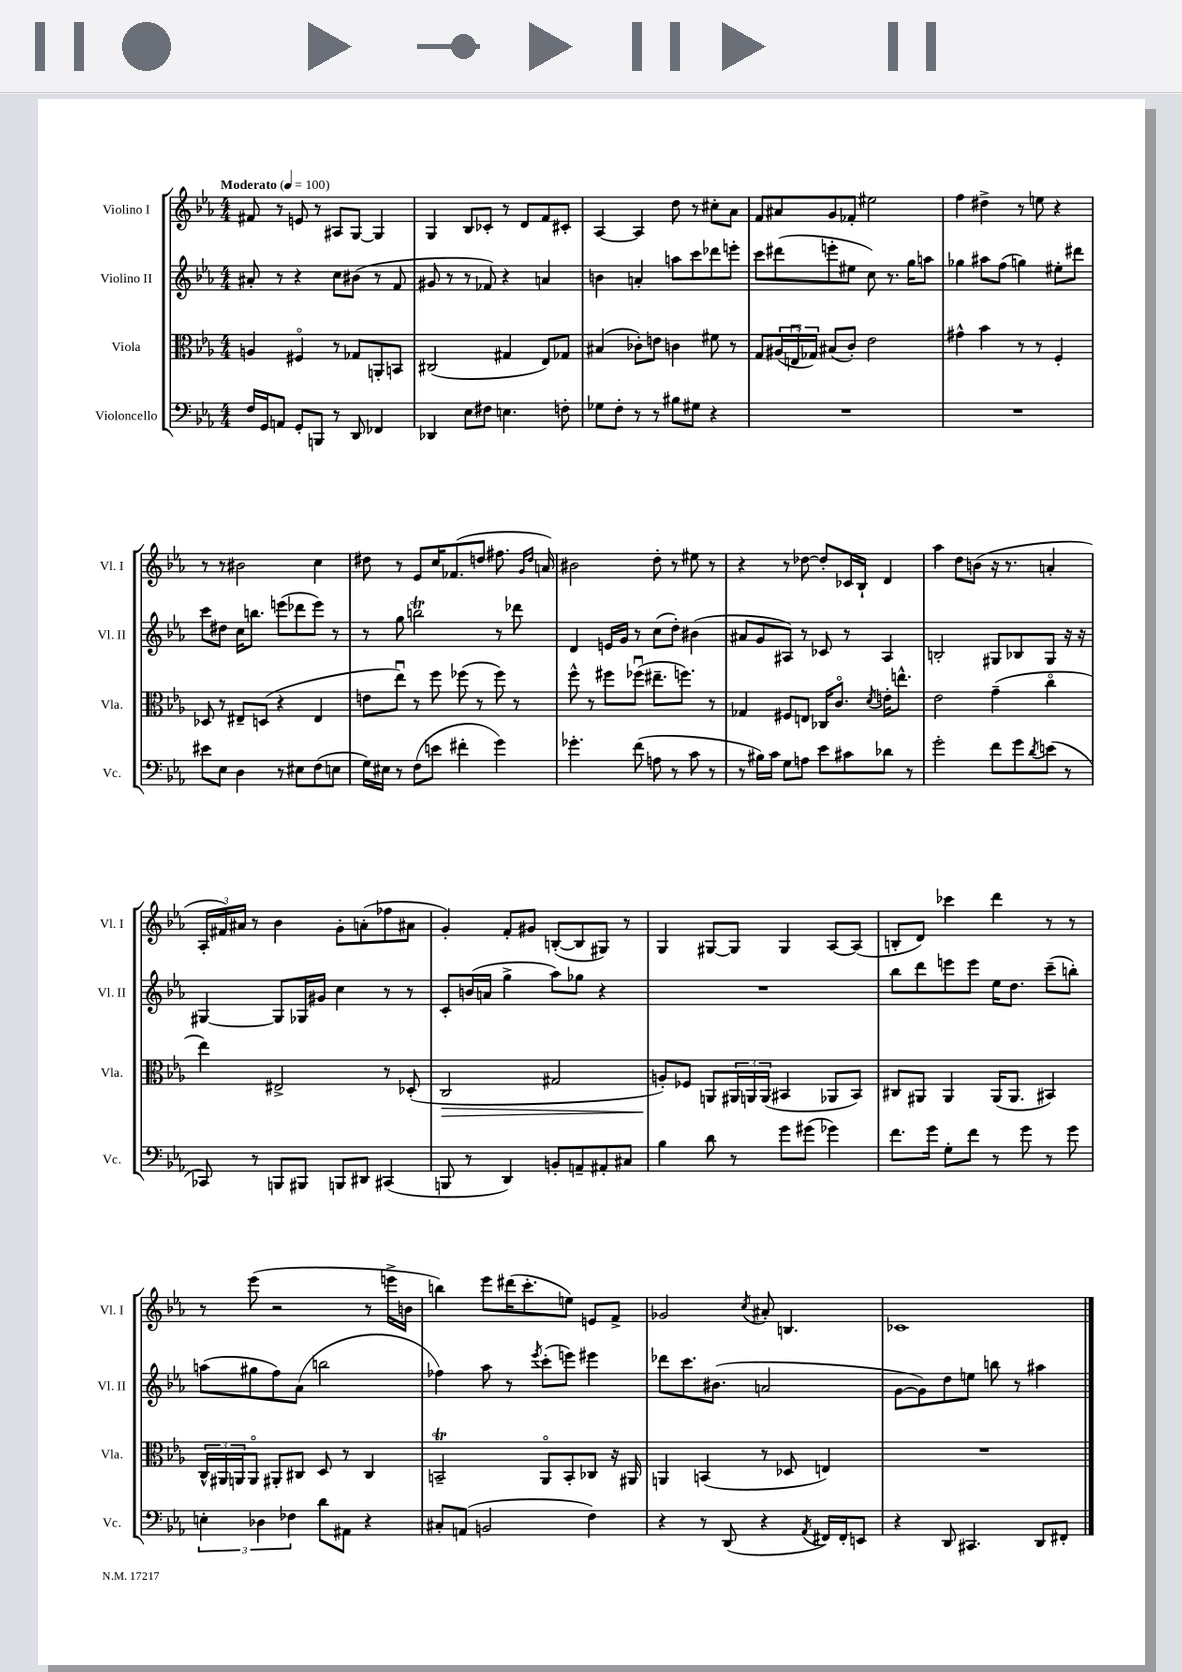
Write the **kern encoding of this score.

**kern	**kern	**dynam	**kern	**kern
*part4	*part3	*part3	*part2	*part1
*staff4	*staff3	*staff3	*staff2	*staff1
*I"Violoncello	*I"Viola	*	*I"Violino II	*I"Violino I
*I'Vc.	*I'Vla.	*	*I'Vl. II	*I'Vl. I
*clefF4	*clefC3	*	*clefG2	*clefG2
*k[b-e-a-]	*k[b-e-a-]	*	*k[b-e-a-]	*k[b-e-a-]
*M4/4	*M4/4	*	*M4/4	*M4/4
*MM100	*MM100	*	*MM100	*MM100
=1	=1	=1	=1	=1
!	!	!	!	!LO:TX:a:B:t=Moderato
16F/LL	4An/	.	8a#X'/	8f#X/
16GG/J	.	.	.	.
8AAn/J	.	.	8r	8r
8GG'/L	4F#X/	.	4r	8en/
8BBBn/J	.	.	.	8r
8r	8r	.	8cc\L	8A#X/L
8DD/	8G-X/L	.	(8b#X\J	[8G/J
4FF-X/	8AAn'/	.	8r	4G/]
.	8BBn/J	.	8f/	.
=2	=2	=2	=2	=2
4DD-X/	(2C#X/	.	8g#X/	4G/
.	.	.	8r	.
8E-\L	.	.	8r	8B-/L
8F#X\J	.	.	8f-X/)	8c-X'/J
4.En\	4G#X/	.	4r	8r
.	.	.	.	8d/L
.	8E-/L)	.	4an/	8f/
8Fn'\	8G-X/J	.	.	8c#X'/J
=3	=3	=3	=3	=3
8G-X\L	(4B#X/	.	4bn\	[4A-/
8F'\J	.	.	.	.
8r	8c-X'\L)	.	4an'/	4A-/]
8r	8en\J	.	.	.
8B#X\L	4cn\	.	8aan\L	8dd\
8G#X\J	.	.	8ccc\	8r
4r	8f#X\	.	8ddd-X\	8cc#X'\L
.	8r	.	8eeen'\J	8a-\J
=4	=4	=4	=4	=4
1r	8G/L	.	8ccc\L	8f/L
.	(24A#X/L	.	(8ddd#X\	8a#X/
.	24Enu/	.	.	.
.	24G-X/JJ)	.	.	.
.	(8B#X/L	.	8eeen'\	8g/
.	8c'/J)	.	8ee#X\J	8f-X'/J
.	2e-\	.	8cc\)	2ee#X\
.	.	.	8.r	.
.	.	.	16gg\KL	.
.	.	.	8aan\J	.
=5	=5	=5	=5	=5
1r	4g#X^^\	.	4gg-X\	4ff\
.	4b-\	.	8aa#X\L	4dd#X^\
.	.	.	(8ff\J	.
.	8r	.	4ggn\)	8r
.	8r	.	.	8een\
.	4F'/	.	8ee#X'\L	4r
.	.	.	8ddd#X\J	.
!!LO:LB:g=z
=6	=6	=6	=6	=6
8e#X\L	8D-X/	.	8ccc\L	8r
8E-\J	8r	.	8dd#X\J	8r
4D\	8E#X~/L	.	16cc\KL	2b#X\
.	.	.	8.bbn\J	.
.	(8Dn/J	.	.	.
8r	4r	.	(8eeen\L	.
8E#X\L	.	.	8ddd-X\	.
(8F\	4E#/	.	8eee\J)	4cc\
8En\J	.	.	8r	.
=7	=7	=7	=7	=7
16G\LL)	8en\L	.	8r	8dd#X\
16E#X\JJ	.	.	.	.
8r	8ee-u\J)	.	8gg\	8r
(8F\L	8r	.	2bbnt\	8e-/L
8en\J	8ff\	.	.	16cc/K
.	.	.	.	(8.f-X/
4f#X'\	(8ff-X\	.	.	.
.	8r	.	.	8ddn/J
4g\)	8ff-\)	.	8r	8.ff#X\
.	8r	.	8ddd-X\	.
.	.	.	.	16qqg/LL
.	.	.	.	16qqdd/JJ
.	.	.	.	16an/)
=8	=8	=8	=8	=8
4.g-X'\	8ff^^\	.	4d/	2b#X\
.	8r	.	.	.
.	8ff#X\L	.	16en/LL	.
.	.	.	16g/JJ	.
(8f\	(8ff-Xu\J	.	8r	.
8An\	8.ee#X~\L	.	(8cc\L	8dd'\
8r	.	.	8dd'\J)	8r
.	8.ffn\J)	.	.	.
8c\	.	.	(4b#X\	8ee#X\
8r	8r	.	.	8r
=9	=9	=9	=9	=9
8r	4G-X/	.	8a#X/L	4r
16B#X\LL)	.	.	8g/	.
16c\JJ	.	.	.	.
8G\L	8F#X/L	.	8A#X/J)	8r
8An\J	8En/J	.	8r	[8dd-X\
8e-\L	16C-X/KL	.	8c-X/	8dd-'/L]
.	8.c/J	.	.	.
8c#X\	.	.	8r	16c-X/L
.	.	.	.	16B-`/JJ
.	8qd/	.	.	.
8d-X\J	16en'\KL	.	4A#/	4d/
.	8.een^^\J	.	.	.
8r	.	.	.	.
=10	=10	=10	=10	=10
2g'\	2e-\	.	2Bn'/	4aa-\
.	.	.	.	8dd\L
.	.	.	.	(8bn\J
8f\L	(4g~\	.	8G#X/L	16r
.	.	.	.	8.r
8g\	.	.	8B-X/	.
8qd/	.	.	.	.
(8en\J	4cc\	.	8G#/J	4an'/
8r	.	.	16r	.
.	.	.	16r	.
!!LO:LB:g=z
=11	=11	=11	=11	=11
8CC-X/)	4ee-\)	.	[4G#X/	24A-'/LL
.	.	.	.	24f#X/)
.	.	.	.	24a#X/JJ
8r	.	.	.	8r
8BBBn/L	2E#X^/	.	8G#/L]	4b-\
8BBB#X/J	.	.	16G-X/L	.
.	.	.	16g#X/JJ	.
8BBBn/L	.	.	4cc\	8g'\L
8DD#X/J	.	.	.	(8an'\
(4CC#X/	8r	.	8r	8ff-X\
.	(8D-X'/	.	8r	8a#X\J
=12	=12	=12	=12	=12
!	!	!LO:HP:b	!	!
8BBBn/	2C/	>	8c'/L	4g'/)
8r	.	.	(16bn/L	.
.	.	.	16an/JJ	.
4DD/)	.	.	4gg^\	8f'/L
.	.	.	.	8g#X/J
8BBn'/L	2G#X/	.	8aa-\L)	([8Bn'/L
8AAn~/	.	.	8gg-X\J	8B/]
8AA#X'/	.	.	4r	8G#X/J)
8C#X/J	.	.	.	8r
=13	=13	=13	=13	=13
4B-\	8An'/L)	.	1r	4G/
.	8F-X/J	]	.	.
8d\	8AAn/L	.	.	[8G#X/L
8r	24AA#X/L	.	.	8G#/J]
.	24AAn/	.	.	.
.	(24AA/JJ	.	.	.
8g\L	4BB#X/	.	.	4G#/
(8g#X\J	.	.	.	.
4g-X\)	8AA-X/L	.	.	[8A-/L
.	8BB#/J)	.	.	(8A-/J]
=14	=14	=14	=14	=14
8.f\L	8C#X/L	.	8bb-\L	8Bn'/L
.	8AA#X/J	.	8ddd\	8d/J)
16g\Jk	.	.	.	.
8G'\L	4AA#/	.	8eeen\	4ccc-X\
8f\J	.	.	8eee\J	.
8r	(16AA#/KL	.	16ee-\KL	4ddd\
.	8.AA#/J	.	8.dd\J	.
8g\	.	.	.	.
8r	4BB#X/)	.	(8ccc~\L	8r
8g\	.	.	8bbn'\J)	8r
!!LO:LB:g=z
=15	=15	=15	=15	=15
6En'\	24C^^/LL	.	(8aan\L	8r
.	24AA#X/	.	.	.
.	24AAn/J	.	.	.
.	8AA/J	.	8gg#X\	(8eee-\
6D-X\	.	.	.	.
.	8AA#X'/L	.	8ff\)	2r
6F-X\	.	.	.	.
.	8C#X/J	.	(8a-\J	.
8d\L	8D/	.	2bbn\	.
8AA#X\J	8r	.	.	.
4r	4C#/	.	.	8r
.	.	.	.	16eeen^\LL
.	.	.	.	16bn\JJ
=16	=16	=16	=16	=16
8C#X'/L	2BBnt~/	.	4ff-X\)	4bbn\)
(8AAn/J	.	.	.	.
2BBn/	.	.	8aa-\	8eee-\L
.	.	.	8r	(16ddd#X\K
.	.	.	.	8.ccc'\
.	.	.	8qeee-/	.
.	8AA-/L	.	(8ccc'\L	.
.	8BB'/	.	8eeen\J)	8een\J)
4F\)	8C-X/J	.	4eee#X\	8en/L
.	16r	.	.	8f^/J
.	16AA#X/	.	.	.
=17	=17	=17	=17	=17
4r	4AAn/	.	8ddd-X\L	2g-X/
.	.	.	8.ccc\	.
8r	(4BBn/	.	.	.
.	.	.	(8.b#X\J	.
(8DD/	.	.	.	.
.	.	.	.	8qcc/
4r	8r	.	2an/	8a#X'/
.	8D-X/	.	.	4.Bn/
8qAA-/	.	.	.	.
16FF#X/LL)	4En/)	.	.	.
16FF#'/J	.	.	.	.
8EEn/J	.	.	.	.
=18	=18	=18	=18	=18
4r	1r	.	[8g\L	1c-X
.	.	.	8g\])	.
8DD/	.	.	8dd\	.
4.CC#X/	.	.	8een\J	.
.	.	.	8bbn\	.
.	.	.	8r	.
8DD/L	.	.	4aa#X\	.
8FF#X'/J	.	.	.	.
==	==	==	==	==
*-	*-	*-	*-	*-
